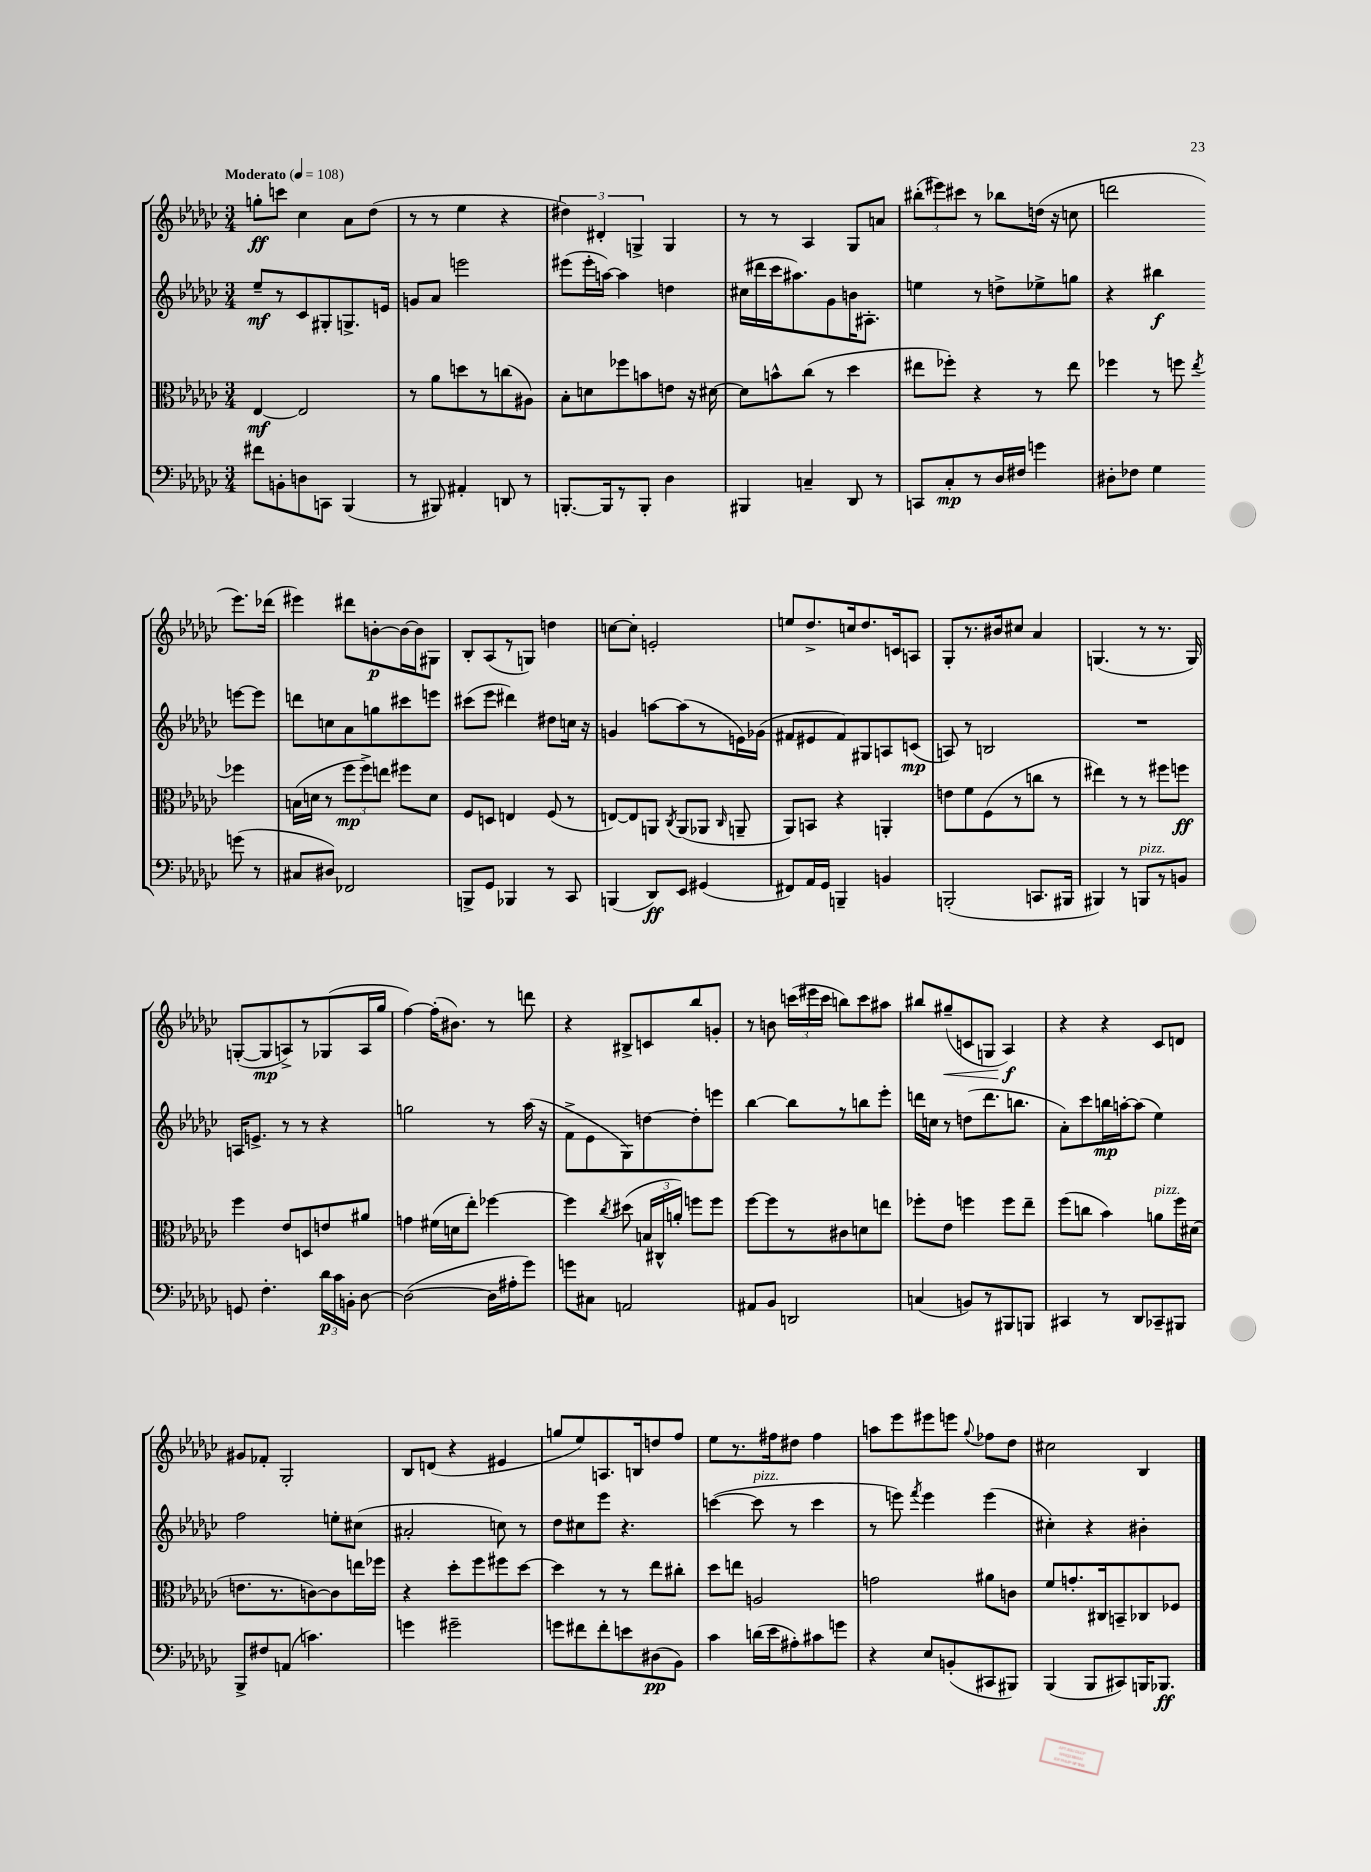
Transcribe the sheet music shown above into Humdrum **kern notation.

**kern	**kern	**kern	**kern
*staff4	*staff3	*staff2	*staff1
*clefF4	*clefC3	*clefG2	*clefG2
*k[b-e-a-d-g-c-]	*k[b-e-a-d-g-c-]	*k[b-e-a-d-g-c-]	*k[b-e-a-d-g-c-]
*M3/4	*M3/4	*M3/4	*M3/4
*MM108	*MM108	*MM108	*MM108
8f#\L	[4E-/	8ee-~/L	8gg'\L
8BB'\	.	8r	8ccc\J
8D\	2E-/]	8c-/	4cc-\
8CC\J	.	8G#'/	.
(4BBB-/	.	8.G^/	8a-\L
.	.	.	(8dd-\J
.	.	16e/Jk	.
=	=	=	=
8r	8r	8g/L	8r
8BBB#/)	8a-\L	8a-/J	8r
4AA#'/	8dd\	2eee\	4ee-\
.	8r	.	.
8DD/	(8cc\	.	4r
8r	8A#\J)	.	.
=	=	=	=
[8.BBB'/L	8B-'\L	(8eee#\L	6dd#\)
.	8d\	16eee#'\L	.
.	.	.	6d#'/
16BBB/]k	.	[16aa\JJ)	.
8r	8ff-\	4aa\]	.
.	.	.	6G^/
8BBB'/J	8b\	.	.
4D-\	8e\J	4dd\	4G/
.	16r	.	.
.	[16d#\	.	.
=	=	=	=
4BBB#/	8d#\]L	(16cc#\LL	8r
.	.	16ddd#\	.
.	8b^^\	16ccc-\J	8r
.	.	8.aa#\)	.
4C~/	(8cc-\J	.	4A-/
.	8r	8g-\	.
8DD-/	4dd-\	16b\K	8G-/L
.	.	8.A#'\J	.
8r	.	.	8a/J
=	=	=	=
8CC/L	8ee#\L	4ee\	(12bb#'\L
.	.	.	12eee#\)
8C-'/	8ff-'\J)	.	.
.	.	.	12ccc#\J
8r	4r	8r	8r
16D-/L	.	8dd^\L	8bb-\L
16F#/JJ	.	.	.
4g\	8r	8ee-^\	(16dd\Jk
.	.	.	16r
.	8ee#\	8gg\J	8cc\
=	=	=	=
8D#'\L	4ff-\	4r	2ddd\
8F-\J	.	.	.
4G-\	8r	4bb#\	.
.	8ff\	.	.
.	8qee-/	.	.
(8g\	4ff-\	[8eee\L	8.eee-\L)
8r	.	8eee\]J	.
.	.	.	(16ddd-\Jk
=	=	=	=
8C#/L	(16B\LL	8ddd\L	4eee#\)
.	16d\JJ	.	.
8D#/J)	8r	8cc\	.
2FF-/	12ff\L	8a-\	8ddd#\L
.	12ff^\)	.	.
.	.	8gg\	[8b'\
.	12ee\J	.	.
.	8ff#\L	8ccc#\	16b\_L
.	.	.	16b\]J
.	8d\J	8eee\J	8G#\J
=	=	=	=
8BBB^/L	8F/L	(8ccc#\L	8B-'/L
8GG-/J	8D/J	8eee-\J	(8A-/
4BBB-/	4E/	4ddd#\)	8r
.	.	.	8G/J)
8r	(8F/	8dd#\L	4dd\
8CC-/	8r	16cc\Jk	.
.	.	16r	.
=	=	=	=
(4BBB/	[8E/L)	4g/	[8cc\L
.	8E/]	.	8cc'\]J
8DD-/L)	8AA/J	[8aa\L	2e'/
.	8qC-/	.	.
8EE-/J	(8AA/L	(8aa\]	.
(4GG#/	8AA-/J	8r	.
.	16qqC-/	.	.
.	8AA~/	16e\L)	.
.	.	(16g-\JJ	.
=	=	=	=
8FF#/L)	8AA-/L)	8f#/L	8ee/L
16AA-/L	8BB/J	8e#/	8.dd-^/
16GG-/JJ	.	.	.
4BBB~/	4r	8f#/)	.
.	.	.	16cc/k
.	.	8G#/	8.dd-/
4BB/	4AA'/	8A/	.
.	.	.	16c/k
.	.	(8c/J	8A/J
=	=	=	=
(2BBB'/	8e\L	8A/)	8G-'/L
.	8f\	8r	8.r
.	(8F\	2B/	.
.	.	.	16b#/k
.	8r	.	8cc#/J
8.CC/L	8cc\J	.	4a-/
.	8r	.	.
16BBB#/Jk	.	.	.
=	=	=	=
4BBB#/)	4ee#\)	2.r	(4.G/
8r	8r	.	.
8BBB/L	8r	.	8r
8r	8ff#\L	.	8.r
8BB/J	8ff\J	.	.
.	.	.	16G/)
=	=	=	=
8GG/	4ff\	16A/LK	([8G'/L
.	.	8.e^/J	.
4.F'\	.	.	8G/]
.	8e-/L	8r	8A^/)
.	8D/	8r	8r
24d-\LL	8e/	4r	(8G-/
24c-\	.	.	.
24BB'\JJ	.	.	.
[8D-\	8a#/J	.	16A/L
.	.	.	16gg-/JJ
=	=	=	=
(2D-\_	4g\	2gg\	[4ff\)
.	(16f#\LL	.	(16ff'\]LK
.	16d\J	.	8.b#\J)
.	8ee-'\J)	.	.
16D-\]LL	[4ff-\	8r	8r
16A#'\J	.	.	.
8g-\J)	.	(16aa-\	8ddd\
.	.	16r	.
=	=	=	=
8g\L	4ff-\]	8f^\L	4r
8C#\J	.	8e-\	.
.	8qcc-/	.	.
2AA/	(8dd#\	8G-\)	8B#^/L
.	24B/LL	[8dd\	8c/
.	24C#^^/	.	.
.	24a'/JJ)	.	.
.	8ff\L	8dd'\]	8bb-/
.	8ff\J	8eee\J	8g'/J
=	=	=	=
8AA#/L	[8ff\L	[4bb-\	8r
8BB-/J	8ff\]	.	8b\
2DD/	8r	8bb-\]L	(24ccc\LL
.	.	.	24eee#\
.	.	.	24ccc\JJ
.	8c#\	8r	8bb\L)
.	8d\	8bb\	8ccc\
.	8ee\J	8eee-'\J	8aa#\J
=	=	=	=
(4C/	8ff-'\L	16ddd\LL	8bb#/L
.	.	16cc\JJ	.
.	8e-\J	8r	(8gg#~/
8BB/L)	4ff\	(8dd\L	8c/
8r	.	8.ddd\	8G/J
8BBB#/	8ff\L	.	4A-/)
.	.	8.bb\J	.
8BBB/J	8ee-~\J	.	.
=	=	=	=
4CC#/	(8ff\L	8a-'\L)	4r
.	8cc\J	8ccc-\	.
8r	4b-\)	16bb\L	4r
.	.	[16aa'\J	.
8DD-/L	.	(8aa\]J	.
8CC-~/	8a\L	4ee-\)	8c-/L
8BBB#/J	16ff\L	.	8d/J
.	(16d#\JJ	.	.
=	=	=	=
8BBB-^/L	8.e\L	2ff\	8g#/L
8F#/	.	.	8f-'/J
.	8.r	.	.
(8AA/J	.	.	2G-'/
4.c\)	[8c\)	.	.
.	8c\]	8ee'\L	.
.	16ee\L	(8cc#\J	.
.	16ff-\JJ	.	.
=	=	=	=
4g\	4r	2a#'/	8B-/L
.	.	.	(8d/J
2g#~\	8dd-'\L	.	4r
.	8ff\	.	.
.	8ff#\	8cc\)	4e#/
.	[8dd-\J	8r	.
=	=	=	=
8g\L	4dd-\]	8dd-\L	8gg/L
8f#\	.	8cc#\	8ee-/)
8f#'\	8r	8eee-\J	8.A/
8e\	8r	4.r	.
.	.	.	16B/k
(8D#\	8ee-\L	.	8dd/
8BB-\J)	8cc#'\J	.	8ff/J
=	=	=	=
4c-\	8dd-\L	([4ccc\	8ee-\L
.	8ee\J	.	8.r
(16d\LL	2A/	8ccc\]	.
16e-\J	.	.	16ff#\k
8A#'\)	.	8r	8dd#\J
8c#\	.	4ccc\	4ff#\
8g\J	.	.	.
=	=	=	=
4r	2g\	8r	8aa\L
.	.	8eee\)	8eee-\
.	.	8qfff/	.
8E-/L	.	4eee\	8eee#\
(8BB'/	.	.	8eee\J
.	.	.	8qqgg-/
8CC#/	8a#\L	(4eee\	8ff-\L
8BBB#/J)	8c\J	.	8dd-\J
=	=	=	=
(4BBB-/	8f/L	4cc#'\)	2cc#\
.	8.g'/	.	.
8BBB-/L	.	4r	.
.	16C#/k	.	.
8CC#/)	8BB~/	.	.
16BBB/K	8C-/	4b#'\	4B-/
8.BBB-/J	.	.	.
.	8F-/J	.	.
==	==	==	==
*-	*-	*-	*-
